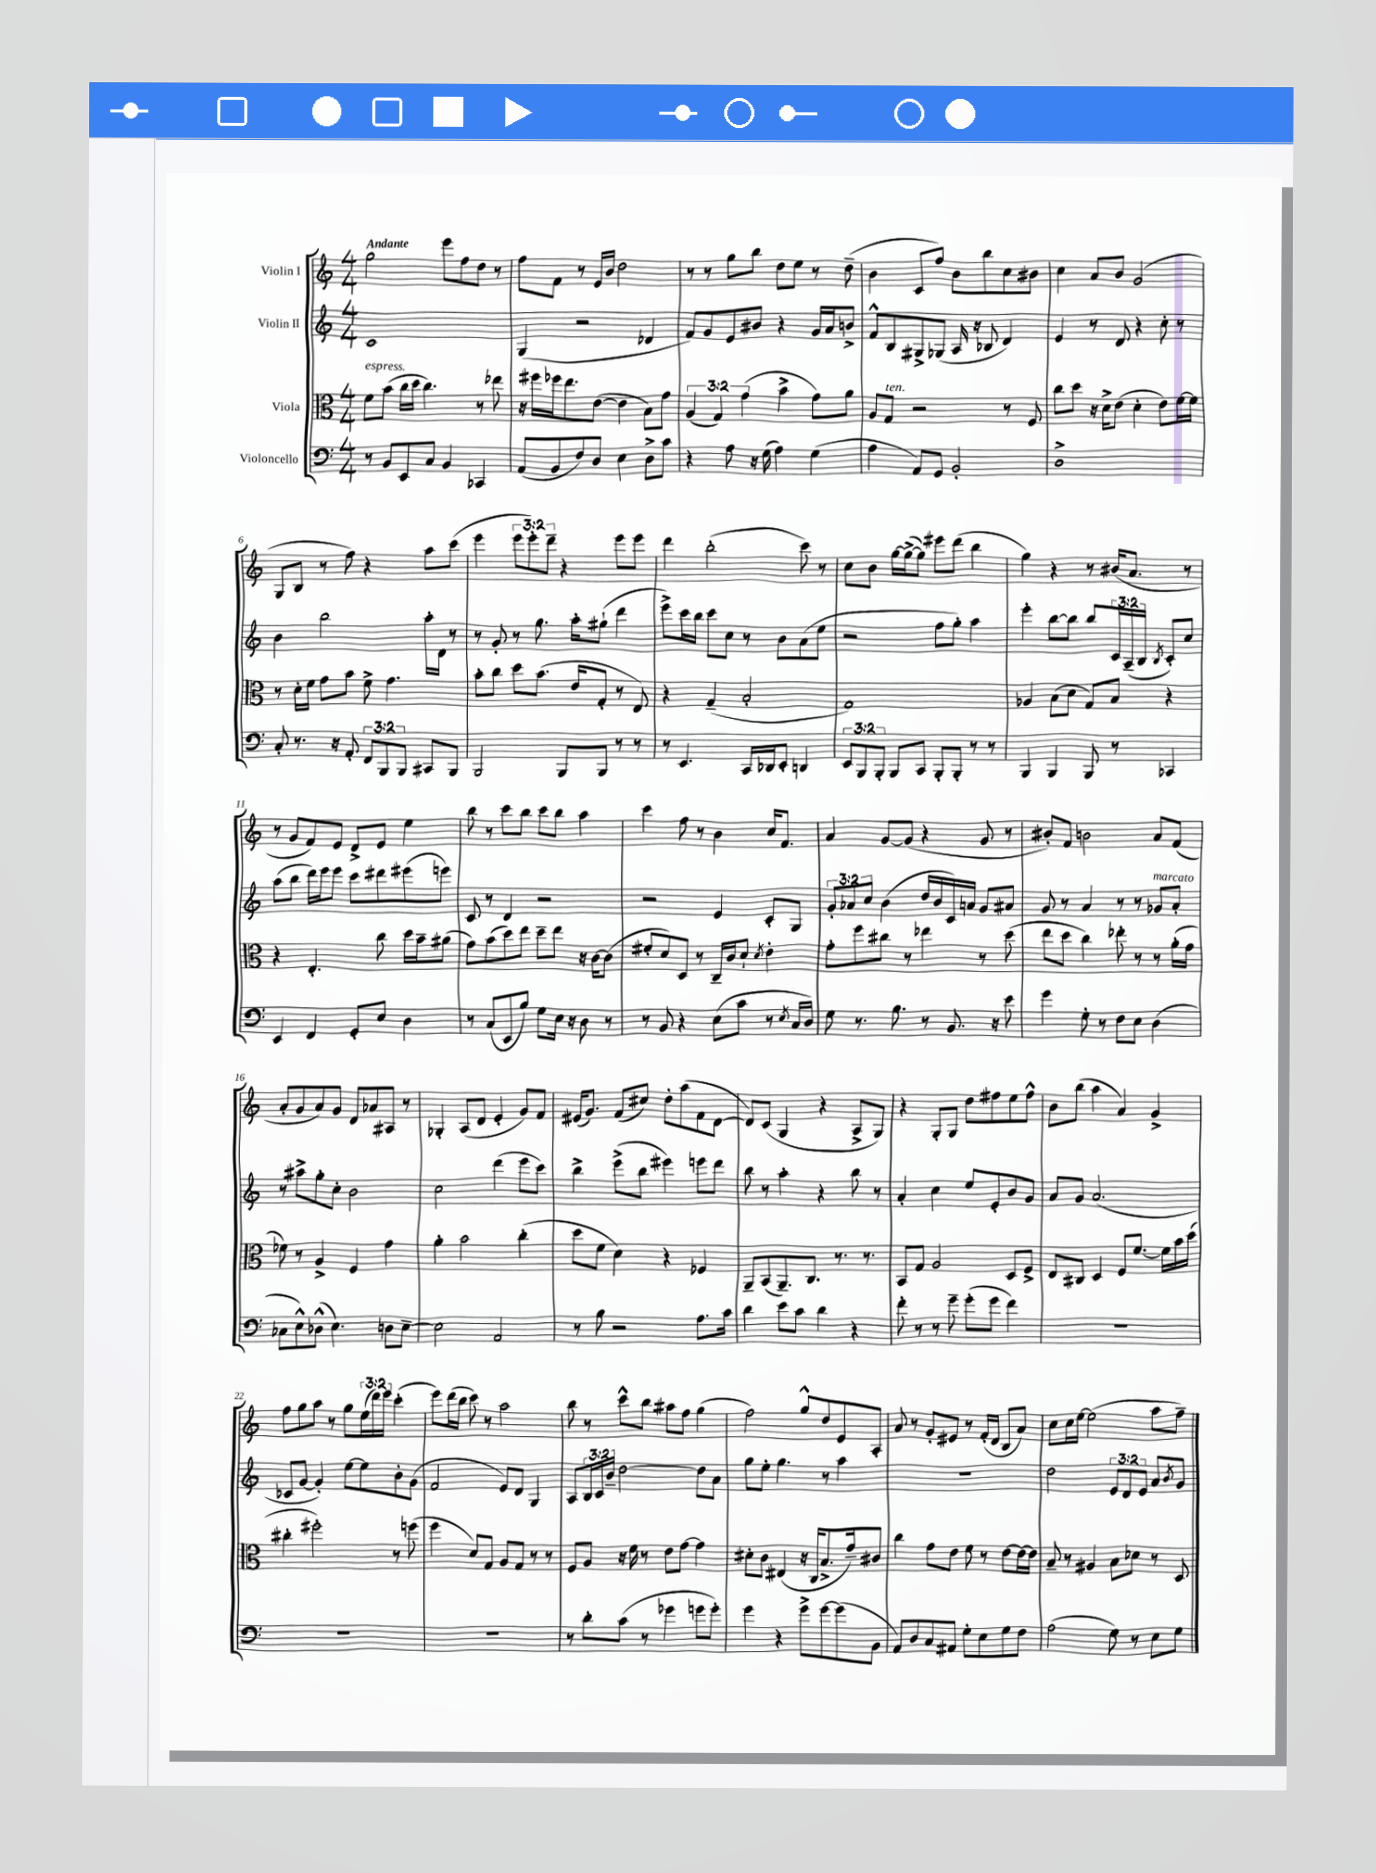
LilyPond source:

<<
\new StaffGroup <<
\new Staff = "s0" \with { instrumentName = "Violin I" } {
    \clef treble \key c \major \numericTimeSignature \time 4/4 \override Staff.TupletNumber.text = #tuplet-number::calc-fraction-text \tempo "Andante"
    g''2 e'''8 f''8 d''8 r8 |
    f''8 f'8 r8 e'16 b'16 d''2 |
    r8 r8 g''8 b''8 d''8 e''8 r8 d''8--( |
    b'4 c'8 f''8) b'8 b''8 c''8 bis'8 |
    c''4 a'8 b'8 g'2( |
    g8 b8 r8 f''8) r4 a''8 c'''8( |
    e'''4 \tuplet 3/2 { e'''8 e'''8-.) d'''8-- } r4 e'''8 e'''8 |
    d'''4 b''2-.( c'''8) r8 |
    c''8 b'8 g''16~ g''16~->( g''8) eis'''8 d'''8( b''4 |
    g''4) r4 r8 bis'16( a'8. r8 |
    r8 g'8 f'8) e'8 d'8-> e'8 e''4 |
    b''8 r8 c'''8 b''8 c'''8 b''8 a''4 |
    c'''4 f''8 r8 b'4 c''16 f'8. |
    a'4 g'8~ g'8( r4 g'8 r8 |
    bis'8-.) f'8 b'2 a'8 f'8( |
    a'8-. g'8 a'8) g'8 d'8 aes'8 ais8 r8 |
    ges4-. a8( d'8 e'4-. g'8) f'8 |
    eis'16( g'8.) f'8( cis''8) d''8-. a''8( f'8 d'8~ |
    d'8) c'8( g4 r4 a8-> g8) |
    r4 g8-. g8 d''8 fis''8 e''8 fis''8-^ |
    b'8 b''8( a''4 a'4) g'4-> |
    f''8 g''8 a''8 r8 g''8 \tuplet 3/2 { e''16( d'''16) e'''16 } c'''4-.( |
    e'''8) d'''16( b''16 c'''8) r8 a''2 |
    b''8 r8 c'''8-^ b''8 ais''8 f''8 g''4( |
    f''2) g''8-^ d''8 e'8 a8-. |
    a'8 r8 g'8-. eis'8 r8 f'16-.( d'16 b8 a'8) |
    c''8 c''16 e''16~ e''2( a''8 f''8--) \bar "|." |
}
\new Staff = "s1" \with { instrumentName = "Violin II" } {
    \clef treble \key c \major \numericTimeSignature \time 4/4 \override Staff.TupletNumber.text = #tuplet-number::calc-fraction-text
    c'1 |
    g4( r2 des'4 |
    f'8) g'8 e'8 bis'8 r4 g'16 a'16 b'8-> |
    f'8-^ b8 gis8-> ges8( a16 r16 bes8 d'4) |
    e'4 r8 d'8 r4 c''8-. r8 |
    b'4 b''2 a''16-. d'16 r8 |
    r8 g'8-. r8 g''8. a''16-. gis''8-!( d'''4 |
    e'''8->) c'''16 b''16 c'''8 c''8 r8 b'8 a'8( e''8 |
    r2 f''8 g''8-.) a''4 |
    e'''4-. b''8~ b''8 b''8 \tuplet 3/2 { c'16 a16--( b16 } \acciaccatura { b8 } c'8-.) c''8 |
    a''8( b''8 d'''16) e'''16 e'''8 c'''8 dis'''8 eis'''8( e'''8) |
    c'8 r8 d'4 r2 |
    r2 e'4 c'8-. g8 |
    \tuplet 3/2 { g'8-. aes'8 c''8 } b'4( d''16 b'16 c'16) a'16 g'8 ais'8 |
    g'8 r8 a'4 r8 r8 ges'8^\markup { \italic "marcato" } a'8-. |
    r8 ais''8-> g''8-. c''8-. b'2 |
    c''2 d'''4( e'''8 c'''8) |
    b''4-> e'''8->( b''8 eis'''4) e'''8 d'''8 |
    b''8 r8 a''4-. r4 b''8 r8 |
    a'4-. c''4 e''8 e'8-. b'8 g'8 |
    a'8 g'8 a'2.( |
    ces'8 g'8~ g'4-.) e''8~ e''8 b'8-. g'8( |
    f'2 e'8) d'8 g4 |
    a8 \tuplet 3/2 { b16 c'16 b'16-- } d''2~ d''8 a'8 |
    g''8 e''8-. g''4. r8 a''4 |
    R1 |
    d''2 \tuplet 3/2 { e'8 d'8 e'8 } a'8 \acciaccatura { b'8 } g'8 \bar "|." |
}
\new Staff = "s2" \with { instrumentName = "Viola" } {
    \clef alto \key c \major \numericTimeSignature \time 4/4 \override Staff.TupletNumber.text = #tuplet-number::calc-fraction-text
    f'8^\markup { \italic "espress." } b'8( c''16 d''16 c''4.) r8 ees''8 |
    r16 fis''16 fes''16 e''8. e'8~( e'4 b8) g'8 |
    \tuplet 3/2 { a4( g4) g'4( } b'4-> g'8) a'8 |
    a8 g8^\markup { \italic "ten." } r2 r8 f8 |
    c''8 d''8 r16 d'16-> e'8( d'4-. e'8) f'16~ f'16 |
    r8 d'16-. f'16 g'8 b'8 f'8-> g'4. |
    b'8-. c''8 d''8 b'8.( e'16 g8-. r8 e8) |
    r4 g4--( b2-. |
    g1) |
    aes4 b8( d'8 g8) b8 r4 |
    r4 e4.-. c''8 d''16 b'16-- ais'8( |
    g'8) b'8( d''8) e''8 d''8-- e''8 r16 c'16~ c'8( |
    fis'8-. d'8) d8 r8 c16-- c'16 d'8-! \acciaccatura { d'8 } e'4-. |
    g'8-. f''8 cis''8 r8 ees''4 r8 d''8( |
    e''8 d''8 c''4) ees''8-. r8 r8 a'16-.( g'16 |
    fes'8) r8 a4-> f4 g'4 |
    a'4-. b'2 c''4-.( |
    d''8 f'8 d'4) r4 fes4 |
    a,8-- b,8( a,8.--) c8. r8. r8. |
    b,8 g8 a2 d8 f8-> |
    e8 cis8 d4 f8 f'8.~ f'16 b'16 d''16( |
    cis''4-. fis''2-.) r8 f''8( |
    f''4 d'8) g8 a8 g8 r8 r8 |
    f8 a8 r16 f'16 r8 e'8 g'8~ g'4 |
    dis'8-. c'8 eis4( r16 c16 b8.-> g'16--) cis'8 |
    c''4 g'8 e'8 f'8 r8 e'8~ e'16~ e'16 |
    b8-- r8 ais4 b8 des'8 r8 d8 \bar "|." |
}
\new Staff = "s3" \with { instrumentName = "Violoncello" } {
    \clef bass \key c \major \numericTimeSignature \time 4/4 \override Staff.TupletNumber.text = #tuplet-number::calc-fraction-text
    r8 b,8 e,8 c8 b,4 ces,4 |
    a,8( b,8 f8) d8 e4 d8-> c'8 |
    r4 a8 r16 g16( a4) g4( |
    a4 a,8) g,8 b,2-. |
    d1-> |
    c8-. r8. r16 a,8-. \tuplet 3/2 { f,8 b,,8 b,,8 } cis,8 b,,8 |
    b,,2 b,,8 b,,8 r8 r8 |
    r8 e,4. c,16 des,16 e,8-. d,4 |
    \tuplet 3/2 { e,8 b,,8 b,,8-. } b,,8 c,8 b,,8-. b,,8-. r8 r8 |
    b,,4 b,,4 b,,8 r8 ces,4 |
    e,4 f,4 g,8-. e8 d4 |
    r8 c8( e,8 b8) g8 e16 r16 d8 r8 |
    r8 b,8 r4 e8( c'8 r8 \acciaccatura { e8 } c16 d16) |
    g8 r8. b8. r8 b,8. r16 e'8 |
    g'4 g8-. r8 f8 e8 d4( |
    ces8 e8-^) des8-^( e4.) d8 e8~-- |
    e2 a,2 |
    r8 b8 r2 a8. c'16 |
    d'4 e'8 c'8 d'4 r4 |
    f'8-. r8 r8 g'8-- g'8-.( g'8 f'4) |
    R1 |
    R1 |
    R1 |
    r8 d'8-. c'8( r8 ges'4 g'8 g'8-.) |
    g'4 r4 g'8-> g'8~ g'8( b,8 |
    a,8) d8 c8 ais,8 g8-. e8 g8 f8 |
    a2( g8) r8 e8 g8 \bar "|." |
}
>>
>>
